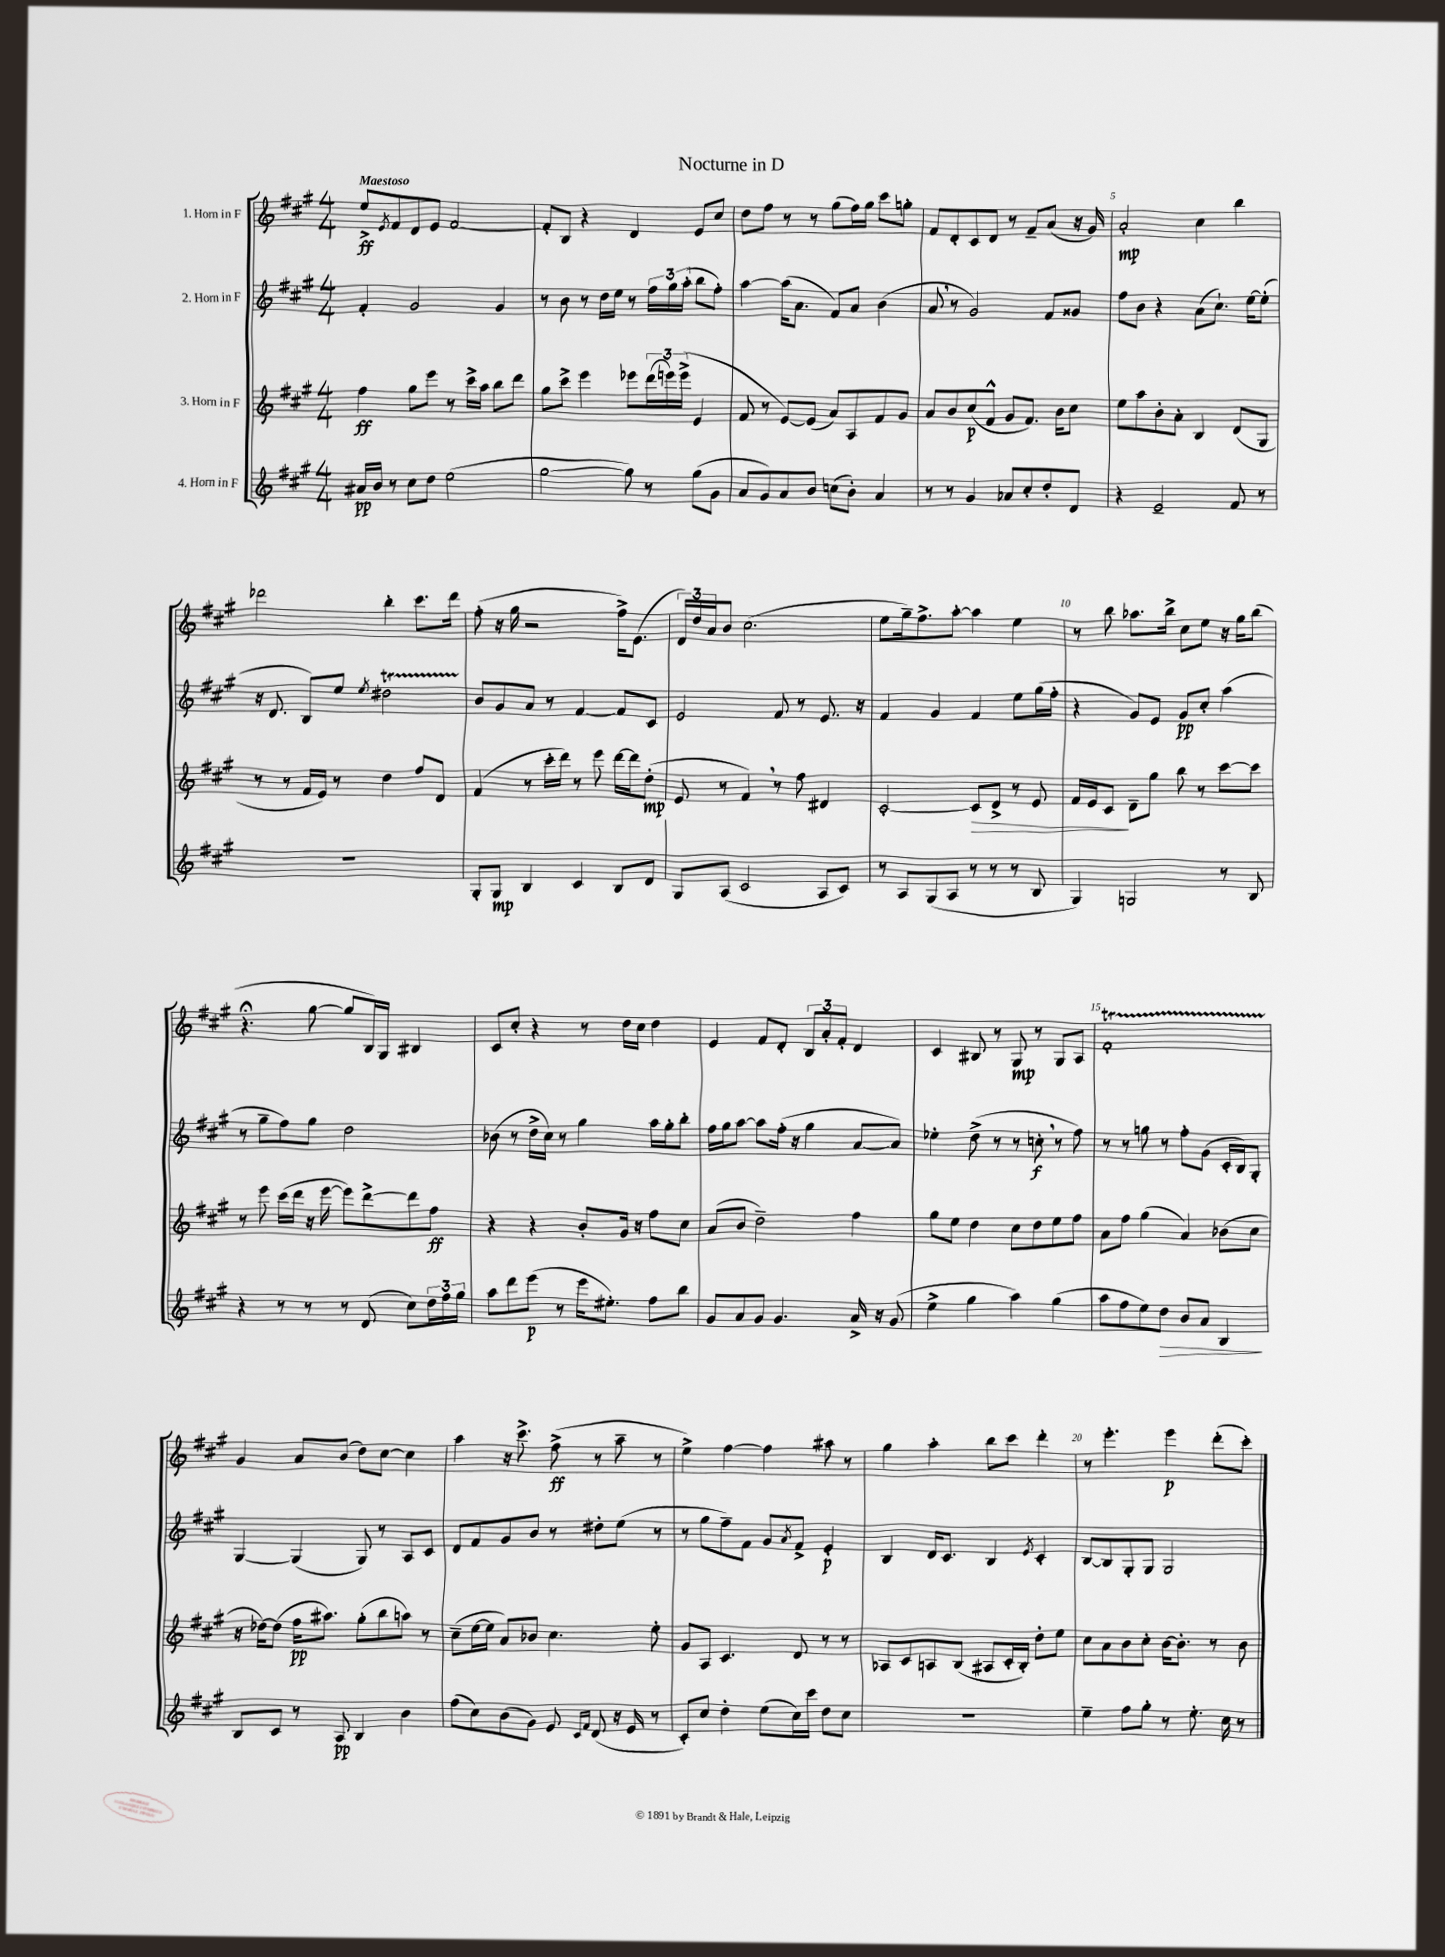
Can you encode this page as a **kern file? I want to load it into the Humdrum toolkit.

**kern	**kern	**kern	**kern
*staff4	*staff3	*staff2	*staff1
*clefG2	*clefG2	*clefG2	*clefG2
*k[f#c#g#]	*k[f#c#g#]	*k[f#c#g#]	*k[f#c#g#]
*M4/4	*M4/4	*M4/4	*M4/4
16a#	4ff#	4f#'	8ee^
16b	.	.	.
.	.	.	8qe
8r	.	.	8f#
8cc#	8gg#	2g#	8d
8dd	8eee	.	8e
(2ee	8r	.	[2f#
.	16ccc#^	.	.
.	16aa	.	.
.	8bb	4g#	.
.	8ddd	.	.
=	=	=	=
[2gg#	8gg#	8r	8f#']
.	8ccc#^	8b	8B
.	4eee	8r	4r
.	.	16dd	.
.	.	16ee	.
8gg#])	8eee-	8r	4d
8r	(24ddd	24ff#	.
.	24eee)	24gg#	.
.	(24eee^	(24aa'	.
(8gg#	4e	8bb	8e
8g#	.	8ff#')	8cc#
=	=	=	=
8a	8f#	[4aa	8dd
8g#)	8r	.	8ff#
8a	[8e)	(16aa]	8r
.	.	8.a	.
8b	(8e]	.	8r
(8cc	8a)	8f#)	(8gg#
8b')	8A	8a	16ff#)
.	.	.	16gg#
4a	8f#	(4b	8ccc#
.	8g#	.	8gg'
=	=	=	=
8r	8a	8a	8f#
8r	8b	8r	8d'
4g#	(8cc#	2g#)	8c#
.	8f#^^	.	8d
8a-	8g#	.	8r
8cc#'	8.f#)	.	8f#~
8dd'	.	8f#	(8a
.	16b	.	.
8d	8cc#	8g##	16r
.	.	.	16g#)
=	=	=	=
4r	8ee	8ff#	2a'
.	8aa	8b	.
2e~	8b'	4r	.
.	8a'	.	.
.	4B	(8a	4cc#
.	.	8.cc#`)	.
8f#	(8d	.	4bb
.	.	[16ee	.
8r	8G#	(8ee']	.
=	=	=	=
1r	8r	16r	2ddd-
.	.	8.d	.
.	8r	.	.
.	16f#	8B)	.
.	16e)	.	.
.	8r	8ee	.
.	.	8qee	.
.	4dd	2dd#	4bb'
.	8ff#	.	8.ccc#
.	8d	.	.
.	.	.	16ddd-
=	=	=	=
8G#'	(4f#	8b	(8ff#'
8G#	.	8g#	16r
.	.	.	16gg#
4B	8r	8a	2r
.	16ccc#'	8r	.
.	16ddd)	.	.
4c#	8r	[4f#	.
.	8eee	.	.
8B	[16ddd	8f#]	16ff#^)
.	16ddd]	.	(8.e
8d	(8dd'	8c#	.
=	=	=	=
8G#	8e	2e	24d)
.	.	.	24dd
.	.	.	24a
(8A	8r	.	8b
2c#	4f#)	.	(2.cc#
.	8r	8f#	.
.	8ff#	8r	.
8A	4d#	8.e	.
8c#)	.	.	.
.	.	16r	.
=	=	=	=
8r	[2c#'	4f#	8ee
8A	.	.	16gg#~)
.	.	.	8.ff#^
(8G#	.	4g#	.
8A	.	.	[8aa'
8r	8c#]	4f#	4aa]
8r	8d^	.	.
8r	8r	8ee	4ee
8B	8e	(16gg#	.
.	.	16ff#'	.
=	=	=	=
4G#)	16f#	4r	8r
.	16e	.	.
.	8c#	.	8bb
2G	8d~	8g#)	8.aa-
.	8gg#	8e	.
.	.	.	16bb^
.	8bb	8g#	8cc#
.	8r	8cc#'	8ee
8r	[8ccc#	(4aa	16r
.	.	.	16gg#
8B	8ccc#]	.	(8bb
=	=	=	=
4r	8r	8r	4.r;
.	8eee	8gg#~	.
8r	(16ccc#	8ff#)	.
.	16ddd	.	.
8r	16r	8gg#	[8gg#
.	[16eee	.	.
8r	8eee])	2dd	8gg#]
(8d	[8ddd^	.	16B)
.	.	.	16G#
8cc#)	8ddd]	.	4B#
24dd	8ff#	.	.
24ff#	.	.	.
24gg#	.	.	.
=	=	=	=
8aa	4r	(8b-	8c#
8ddd	.	8r	8cc#'
(8eee	4r	16dd^	4r
.	.	16cc#)	.
8r	.	8r	.
16eee	8b'	4gg#	8r
8.ee#')	.	.	.
.	16g#	.	16dd
.	16r	.	16cc#
8ff#	8ff#	16aa	4dd
.	.	16gg#'	.
8bb	8cc#	8bb'	.
=	=	=	=
8g#	(8a	16ff#	4e
.	.	16gg#	.
8a	8b	[8aa	.
8g#	2dd~)	8aa]	8f#
4.g#	.	(16ff#'	8d'
.	.	16r	.
.	.	4gg#	12B
.	.	.	12a'
.	.	.	12f#'
16a^	4ff#	[8a	4d
16r	.	.	.
(8g#	.	8a])	.
=	=	=	=
4ee^	8gg#	4ee-'	4c#
.	8ee	.	.
4gg#	4dd	(8dd^	8B#
.	.	8r	8r
4aa)	8cc#	8r	8G#
.	8dd	8cc'	8r
(4gg#	8ee	8r	8G#
.	8ff#	8ff#)	8A
=	=	=	=
8aa	8a	8r	1f#'
8ff#	8ff#	8r	.
8ee)	(4gg#	8gg	.
8dd	.	8r	.
8b	4a)	8ff#'	.
8a	.	(8g#	.
4B	(8b-	16c#'	.
.	.	16B)	.
.	8cc#	8G#'	.
=	=	=	=
8B	16r	[4G#	4g#
.	[16dd-)	.	.
8c#	(8dd-]	.	.
8r	16ff#	(4G#]	8a
.	8.aa#)	.	.
8A	.	.	(8b
4B	(8gg#'	8G#)	8dd)
.	8bb	8r	[8cc#
4b	8aa)	8A	4cc#]
.	8r	8c#	.
=	=	=	=
(8ff#	(8cc#~	8d	4aa
8cc#)	[16ee	8f#	.
.	16ee]	.	.
(8b	8a)	8g#	16r
.	.	.	8.ccc#^
8g#)	8b-	8b	.
8e	4.cc#	8r	(8ff#^
16qqc#	.	.	.
16qqf#	.	.	.
(8d	.	8dd#'	8r
16r	.	(8ee	8aa~
16e	.	.	.
8r	8ee'	8r	8r
=	=	=	=
8c#')	8g#	8r	4ee^)
8cc#	8A	8gg#	.
4dd'	4.c#	8ff#~)	[4ff#
.	.	8f#	.
(8ee	.	8g#	4ff#]
.	.	8qa	.
16cc#)	8d	8f#^	.
16ccc#	.	.	.
8dd	8r	4e'	8aa#
8cc#	8r	.	8r
=	=	=	=
1r	8A-	4B	4gg#
.	8c#	.	.
.	8A	16d	4aa'
.	.	8.c#	.
.	(8B	.	.
.	8A#	4B	8bb
.	16c#'	.	8ccc#
.	16B')	.	.
.	.	8qe	.
.	8dd'	4c#'	4ddd'
.	8ee	.	.
=	=	=	=
4ee~	8cc#	[8B	8r
.	8a	8B]	4.eee'
8ff#	8b	8G#'	.
8gg#'	8cc#'	8G#	.
8r	[16b	2G#	4eee
.	8.b']	.	.
8.ee'	.	.	.
.	8r	.	(8ddd'
16cc#	.	.	.
8r	8b	.	8ccc#')
==	==	==	==
*-	*-	*-	*-
